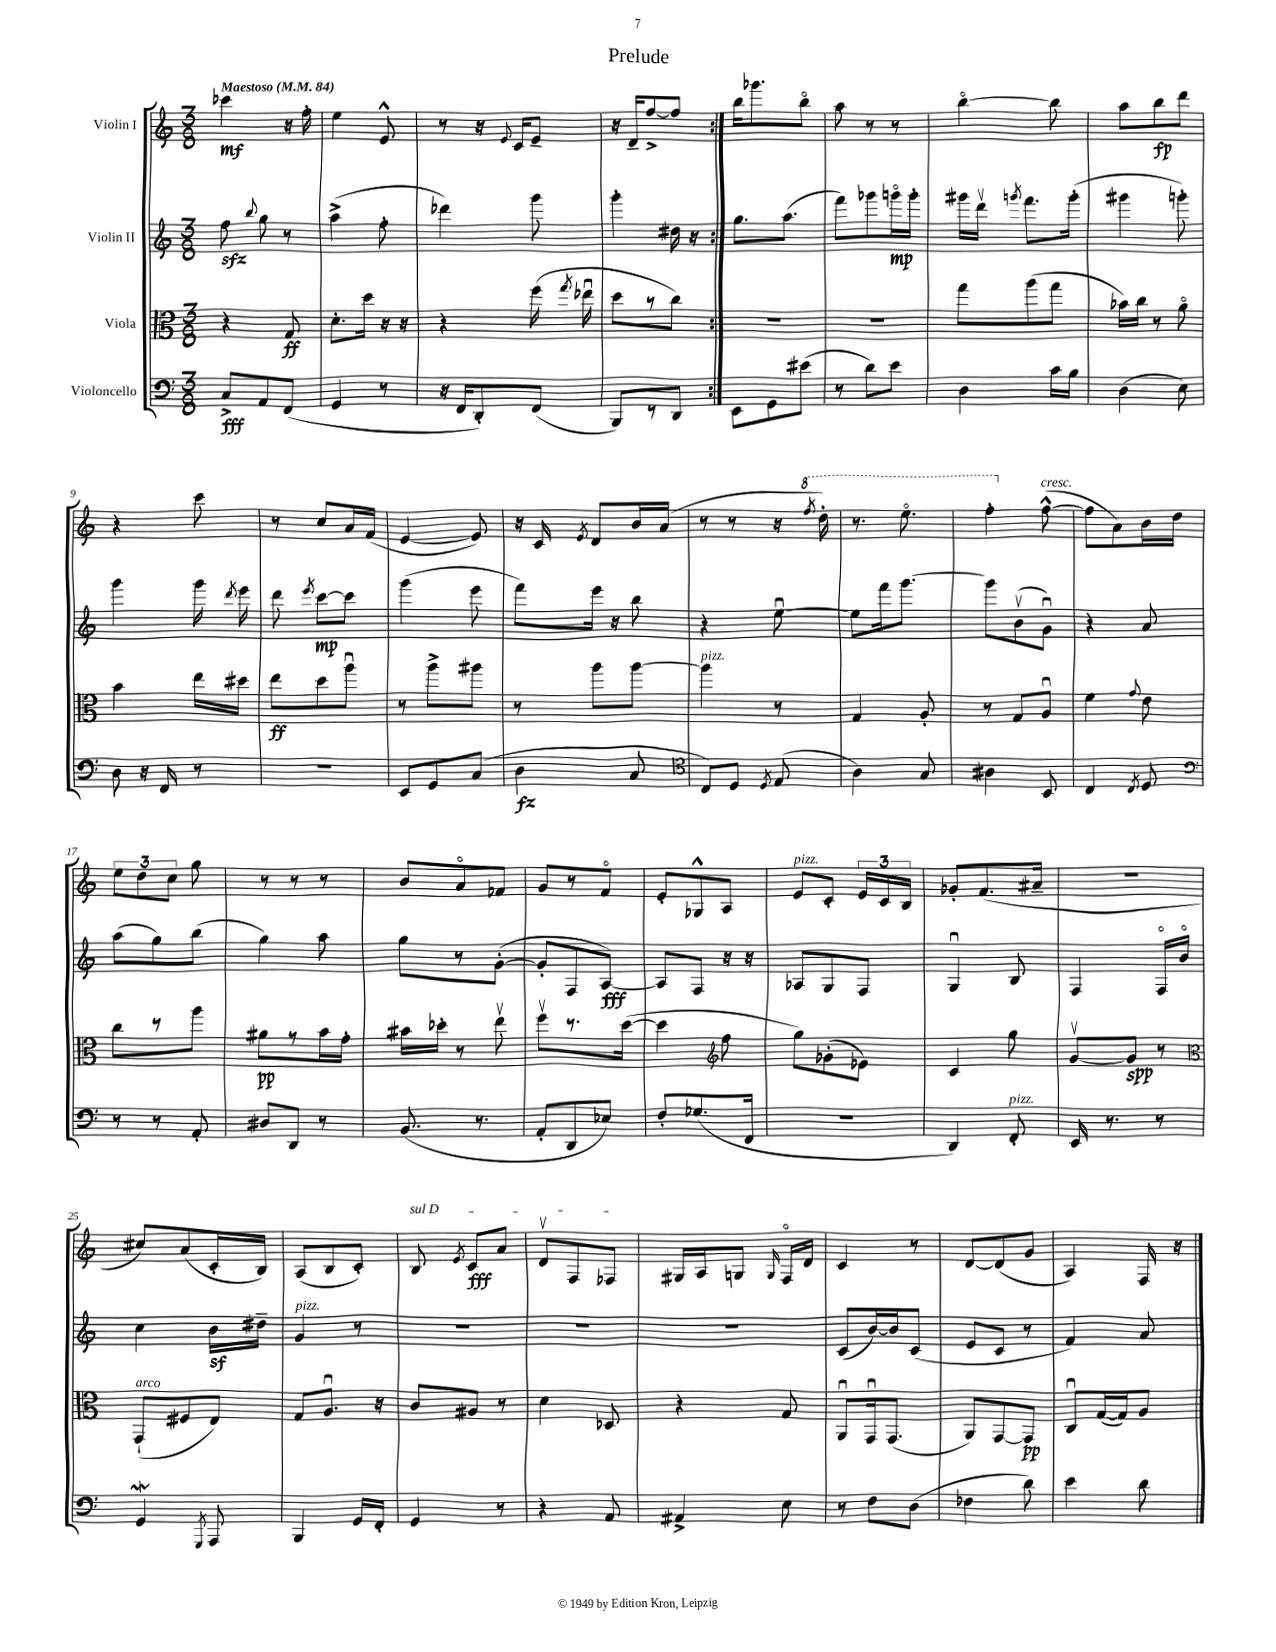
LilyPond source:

\header { title = "Prelude" }
<<
\new StaffGroup <<
\new Staff = "s0" \with { instrumentName = "Violin I" } {
    \clef treble \key c \major \numericTimeSignature \time 3/8 \tempo "Maestoso" 4 = 84
    \autoBeamOff \repeat volta 2 { ces'''4\mf r16 f''16-. |
    e''4 e'8-^ |
    r8 r16 \appoggiatura { e'8 } c'16[ e'8]-- |
    r16 d'16[-- f''8~-> f''8] | }
    b''16[ ges'''8. b''8]\flageolet |
    a''8 r8 r8 |
    b''4~\flageolet b''8 |
    a''8[ b''8\fp d'''8] |
    r4 c'''8 |
    r8 c''8[ a'16 f'16]( |
    e'4~ e'8) |
    r16 c'16 \acciaccatura { e'8 } d'8[ b'16 a'16]( |
    r8 r8 r16 \ottava #1 \acciaccatura { f'''8 } d'''16-.) |
    r8. e'''8.\flageolet |
    f'''4-. \ottava #0 f''8~-^^\markup { \italic "cresc." }( |
    f''8[ a'8) b'16 d''16] |
    \tuplet 3/2 { e''8[ d''8 c''8] } g''8 |
    r8 r8 r8 |
    b'8[ a'8\flageolet fes'8] |
    g'8[ r8 f'8]\flageolet |
    e'8[-. ges8-^ a8] |
    e'8[^\markup { \italic "pizz." } c'8]-. \tuplet 3/2 { e'16[ c'16 b16] } |
    ges'8[-. f'8.( ais'16]-- |
    R4. |
    cis''8[) a'8( c'16-. b16]) |
    a8[( b8 c'8]-.) |
    \once \override TextSpanner.bound-details.left.text = \markup { \italic "sul D" } b8\startTextSpan \acciaccatura { e'8 } c'8[\fff a'8] |
    d'8[\upbow f8 fes8]\stopTextSpan |
    gis16[ a16 g8] \grace { g16 } f16[\flageolet d'16] |
    c'4 r8 |
    d'8[~ d'8( g'8] |
    a4) f16 r16 \bar "|." |
}
\new Staff = "s1" \with { instrumentName = "Violin II" } {
    \clef treble \key c \major \numericTimeSignature \time 3/8
    \autoBeamOff \repeat volta 2 { f''8\sfz \appoggiatura { b''8 } g''8 r8 |
    a''4->( f''8-. |
    des'''4) g'''8 |
    g'''4-. dis''16 r16 | }
    g''8.[ a''8.]( |
    f'''8[) ges'''8 g'''16\flageolet\mp g'''16]-. |
    gis'''16[ d'''16]\upbow \acciaccatura { g'''8 } f'''8.[ g'''16]-.( |
    gis'''4 g'''8-.) |
    g'''4 g'''16 \acciaccatura { d'''8 } e'''16 |
    d'''8 \acciaccatura { e'''8 } c'''8[~\mp c'''8] |
    g'''4( e'''8 |
    f'''8[) e'''16] r16 b''8 |
    r4 e''8~\downbow |
    e''8[ f'''16 g'''8.]~ |
    g'''8[ b'8\upbow( g'8]\downbow) |
    r4 a'8 |
    a''8[( g''8) b''8]( |
    g''4) a''8 |
    g''8[ r8 g'8]~-.( |
    g'8[-. f8 a8]~\fff) |
    a8[ f8] r16 r16 |
    aes8[ g8 f8] |
    g4\downbow b8 |
    f4 f16[\flageolet b'16]\flageolet |
    c''4 b'16[\sf dis''16]-- |
    g'4^\markup { \italic "pizz." } r8 |
    R4. |
    R4. |
    R4. |
    c'8[( b'16~) b'16 c'8]( |
    e'8[ c'8] r8 |
    f'4) a'8 \bar "|." |
}
\new Staff = "s2" \with { instrumentName = "Viola" } {
    \clef alto \key c \major \numericTimeSignature \time 3/8
    \autoBeamOff \repeat volta 2 { r4 g8\ff |
    d'8.[-. d''16] r16 r16 |
    r4 f''16( \acciaccatura { g''8 } ees''16\downbow |
    d''8[ r8 c''8]) | }
    R4. |
    R4. |
    g''8[ a''8( g''8] |
    bes'16[) c''16] r8 a'8\flageolet |
    b'4 e''16[ dis''16] |
    e''8[\ff d''8 a''8]\downbow |
    r8 a''8[-> ais''8] |
    r8 a''8[ a''8]~ |
    a''4^\markup { \italic "pizz." } r8 |
    g4 a8-. |
    r8 g8[ a8]\downbow |
    f'4 \appoggiatura { g'8 } e'8 |
    c''8[ r8 a''8] |
    ais'8[\pp r8 b'16 g'16]-. |
    bis'16[ des''16]-. r8 e''8\upbow |
    f''8[\upbow r8. d''16]~( |
    d''4 \clef treble f''8 |
    g''8[) ges'8-.( ees'8]) |
    c'4 g''8 |
    g'8[~\upbow g'8]\spp r8 |
    \clef alto g,8[-!^\markup { \italic "arco" }( fis8 e8]) |
    g8[ a8.]\downbow r16 |
    c'8[ ais8] r8 |
    d'4 des8 |
    r4 g8 |
    a,8[\downbow g,16\downbow g,8.]( |
    a,8[) g,8~ g,8]\pp |
    c8[\downbow g16~( g16) a8] \bar "|." |
}
\new Staff = "s3" \with { instrumentName = "Violoncello" } {
    \clef bass \key c \major \numericTimeSignature \time 3/8
    \autoBeamOff \repeat volta 2 { c8[->\fff a,8 f,8]( |
    g,4 r8 |
    r16 f,16[ d,8-.) f,8]( |
    b,,8[) r8 d,8] | }
    e,8[ g,8 eis'8]( |
    r8 d'8[) e'8] |
    d4 c'16[ b16] |
    d4( e8) |
    d8 r16 f,16 r8 |
    r4. |
    e,8[ g,8 c8]( |
    d4\fz c8 |
    \clef tenor c8[) d8] \acciaccatura { d8 } e8( |
    a4) g8 |
    ais4 b,8 |
    c4 \acciaccatura { c8 } d8 |
    \clef bass r8 r8 a,8-. |
    dis8[ d,8] r8 |
    b,8.( r8. |
    a,8[-. d,8 ees8]) |
    f8[-. ges8.( f,16] |
    R4. |
    d,4) f,8-.^\markup { \italic "pizz." } |
    e,16 r8. r8 |
    g,4\mordent \acciaccatura { g,,8 } a,,8 |
    b,,4 g,16[ f,16]-. |
    g,4 r8 |
    r4 a,8 |
    ais,4-> e8 |
    r8 f8[ d8]( |
    fes4 d'8) |
    e'4 d'8 \bar "|." |
}
>>
>>
